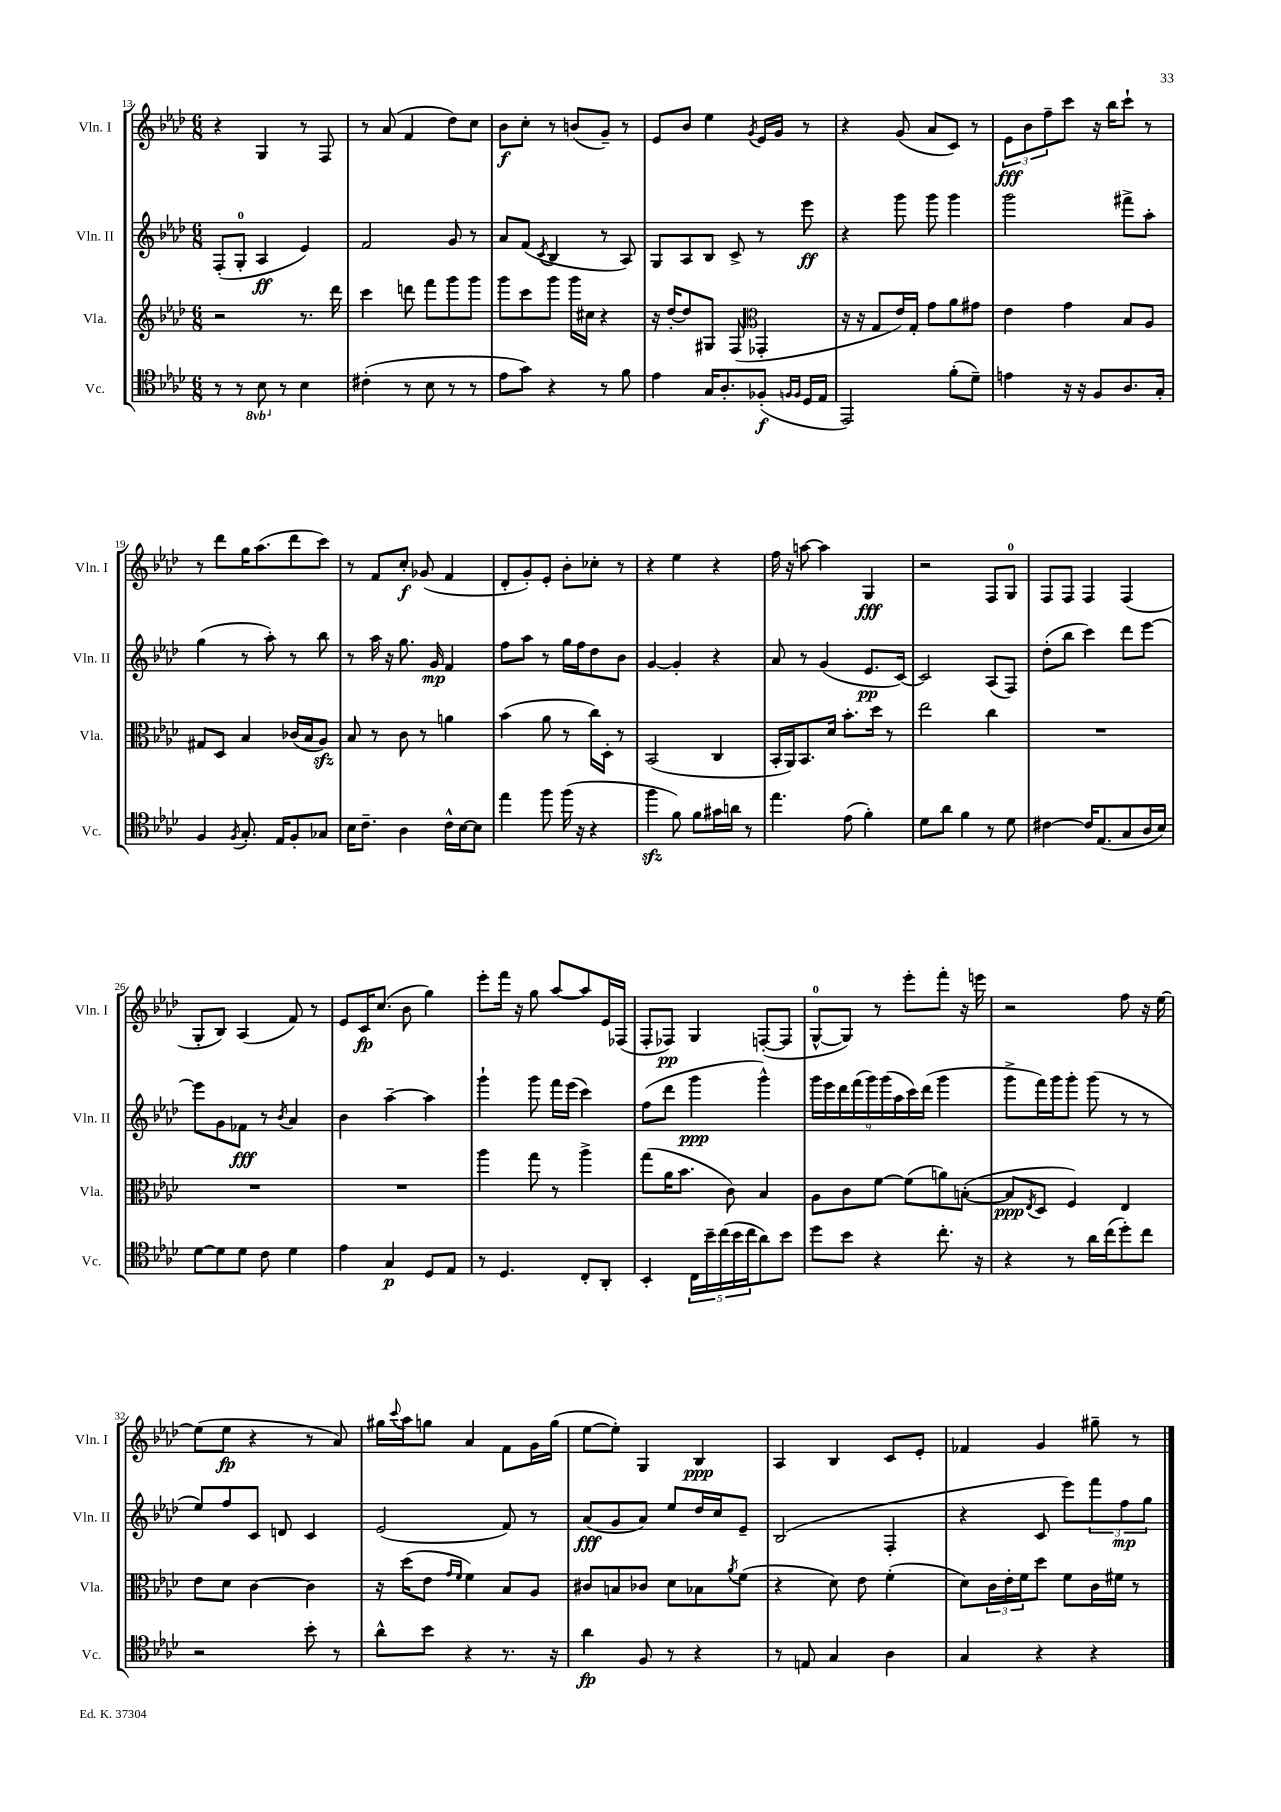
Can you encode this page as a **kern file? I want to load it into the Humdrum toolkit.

**kern	**kern	**kern	**kern
*staff4	*staff3	*staff2	*staff1
*clefC4	*clefG2	*clefG2	*clefG2
*k[b-e-a-d-]	*k[b-e-a-d-]	*k[b-e-a-d-]	*k[b-e-a-d-]
*M6/8	*M6/8	*M6/8	*M6/8
8r	2r	(8F'	4r
8r	.	8G'	.
8BB-	.	4A-	4G
8r	.	.	.
4B-	8.r	4e-)	8r
.	.	.	8F
.	16ddd-	.	.
=	=	=	=
(4c#'	4ccc	2f	8r
.	.	.	(8a-
8r	8ddd	.	4f
8B-	8fff	.	.
8r	8ggg	8g	8dd-)
8r	8ggg	8r	8cc
=	=	=	=
8e-	8ggg	8a-	8b-
8g)	8ccc	(8f	8cc'
.	.	8qc	.
4r	8ggg	4B-	8r
.	16ggg	.	(8b
.	16cc#	.	.
8r	4r	8r	8g~)
8f	.	8A-)	8r
=	=	=	=
4e-	16r	8G	8e-
.	[16dd-'	.	.
.	8dd-]	8A-	8b-
16G	8G#	8B-	4ee-
8.A-'	.	.	.
.	(8F	8c^	.
*	*clefC3	*	*
.	.	.	8qg
(8F-'	4GG-'	8r	16e-
.	.	.	16g
16qqF	.	.	.
16qqF	.	.	.
16D-	.	8eee-	8r
16E-	.	.	.
=	=	=	=
2EE-)	16r	4r	4r
.	16r	.	.
.	8G	.	.
.	16e-)	8ggg	(8g
.	16G'	.	.
.	8g	8ggg	8a-
(8f'	8a-	4ggg	8c)
8d-~)	8g#	.	8r
=	=	=	=
4e	4e-	2ggg	12e-
.	.	.	12b-
.	.	.	12ff~
16r	4g	.	8ccc
16r	.	.	.
8F	.	.	16r
.	.	.	16bb-
8.A-	8B-	8fff#^	8ccc`
.	8A-	8aa-'	8r
16G'	.	.	.
=	=	=	=
4F	8G#	(4gg	8r
.	8D-	.	8ddd-
8qF	.	.	.
8.G'	4B-	8r	16gg
.	.	.	(8.aa-
.	.	8aa-')	.
16E-	.	.	.
8F'	(16c-	8r	8ddd-
.	16B-	.	.
8G-	8A-)	8bb-	8ccc)
=	=	=	=
16B-	8B-	8r	8r
8.c~	.	.	.
.	8r	16aa-	8f
.	.	16r	.
4A-	8c	8.gg	8cc'
.	8r	.	(8g-
.	.	16g	.
16c^^	4a	4f	4f
[16B-	.	.	.
8B-]	.	.	.
=	=	=	=
4ee-	(4b-	8ff	8d-'
.	.	8aa-	8g')
8ff	8a-	8r	8e-'
(16ff	8r	16gg	8b-'
16r	.	16ff	.
4r	16cc)	8dd-	8cc-'
.	16D-'	.	.
.	8r	8b-	8r
=	=	=	=
4ff	(2BB-	[4g	4r
8f)	.	4g']	4ee-
8f	.	.	.
16g#	4C	4r	4r
16a	.	.	.
8r	.	.	.
=	=	=	=
4.ee-	16BB-'	8a-	16ff
.	16AA-)	.	16r
.	8.BB-	8r	[8aa
.	.	(4g	4aa]
.	16d-	.	.
(8e-	8.b-'	.	.
4f')	.	8.e-	4G
.	16dd-	.	.
.	8r	.	.
.	.	[16c)	.
=	=	=	=
8d-	2ee-	2c]	2r
8a-	.	.	.
4f	.	.	.
8r	4cc	(8A-	8F
8d-	.	8F)	8G
=	=	=	=
[4c#	2.r	(8dd-'	8F
.	.	8bb-	8F
16c#]	.	4ccc)	4F
(8.E-	.	.	.
8G	.	8ddd-	(4F
16A-	.	[8eee-	.
16B-)	.	.	.
=	=	=	=
[8d-	2.r	8eee-]	8G'
8d-]	.	8g	8B-)
8d-	.	8f-	(4A-
8c	.	8r	.
.	.	8qb-	.
4d-	.	4a-	8f)
.	.	.	8r
=	=	=	=
4e-	2.r	4b-	8e-
.	.	.	16c
.	.	.	(8.cc
4G	.	[4aa-~	.
.	.	.	8b-
8D-	.	4aa-]	4gg)
8E-	.	.	.
=	=	=	=
8r	4aa-	4ggg`	8eee-'
4.D-	.	.	16fff
.	.	.	16r
.	8gg	8ggg	8gg
.	8r	16fff	[8aa-
.	.	(16eee-	.
8C'	4aa-^	4ccc)	8aa-]
8AA-'	.	.	16e-
.	.	.	(16F-
=	=	=	=
4BB-'	(8gg	(8ff	8F'
.	16a-	8ddd-	8F-)
.	8.b-	.	.
20C	.	4ggg	4G
20b-~	.	.	.
(20cc	.	.	.
.	8c)	.	.
20b-	.	.	.
20cc	.	.	.
8a-)	4B-	4ggg^^)	([8F'
8b-	.	.	8F]
=	=	=	=
8dd-	8A-	18ggg	[8G^^
.	.	18eee-	.
.	.	18ddd-	.
8b-	8c	.	8G])
.	.	(18fff	.
.	.	18ggg)	.
4r	[8f	.	8r
.	.	(18ggg	.
.	.	18aa-	.
.	(8f]	.	8eee-'
.	.	18ccc)	.
.	.	(18ddd-	.
8.cc'	8a)	4ggg	8fff'
.	([8B'	.	16r
16r	.	.	16eee
=	=	=	=
4r	8B]	8ggg^	2r
.	8qE-	.	.
.	8D-	16fff)	.
.	.	16ggg	.
8r	4F)	8ggg'	.
16a-	.	(8ggg	.
(16cc	.	.	.
8dd-')	4E-	8r	8ff
8cc	.	8r	16r
.	.	.	[16ee-
=	=	=	=
2r	8e-	8ee-)	(8ee-]
.	8d-	8ff	8ee-
.	[4c	8c	4r
.	.	8d	.
8b-'	4c]	4c	8r
8r	.	.	8a-)
=	=	=	=
8a-^^	16r	(2e-	16gg#
.	.	.	8qqccc
.	(16dd-	.	16aa-
8b-	8e-	.	8gg
.	16qqg	.	.
.	16qqf	.	.
4r	4f)	.	4a-
8.r	8B-	8f)	8f
.	8A-	8r	16g
16r	.	.	(16gg
=	=	=	=
4a-	8c#	(8a-	[8ee-
.	8B	8g	8ee-'])
8F	8c-	8a-)	4G
8r	8d-	8ee-	.
4r	8B-	16dd-	4B-
.	.	16cc	.
.	8qa-	.	.
.	(8f	8e-~	.
=	=	=	=
8r	4r	(2B-	4A-
8E	.	.	.
4G	8d-)	.	4B-
.	8e-	.	.
4A-	(4f'	4F'	8c
.	.	.	8e-'
=	=	=	=
4G	8d-)	4r	4f-
.	24c	.	.
.	24e-'	.	.
.	24f	.	.
4r	8dd-	8c	4g
.	8f	8eee-)	.
4r	16c	12fff	8gg#~
.	16f#	.	.
.	.	12ff	.
.	8r	.	8r
.	.	12gg	.
==	==	==	==
*-	*-	*-	*-
